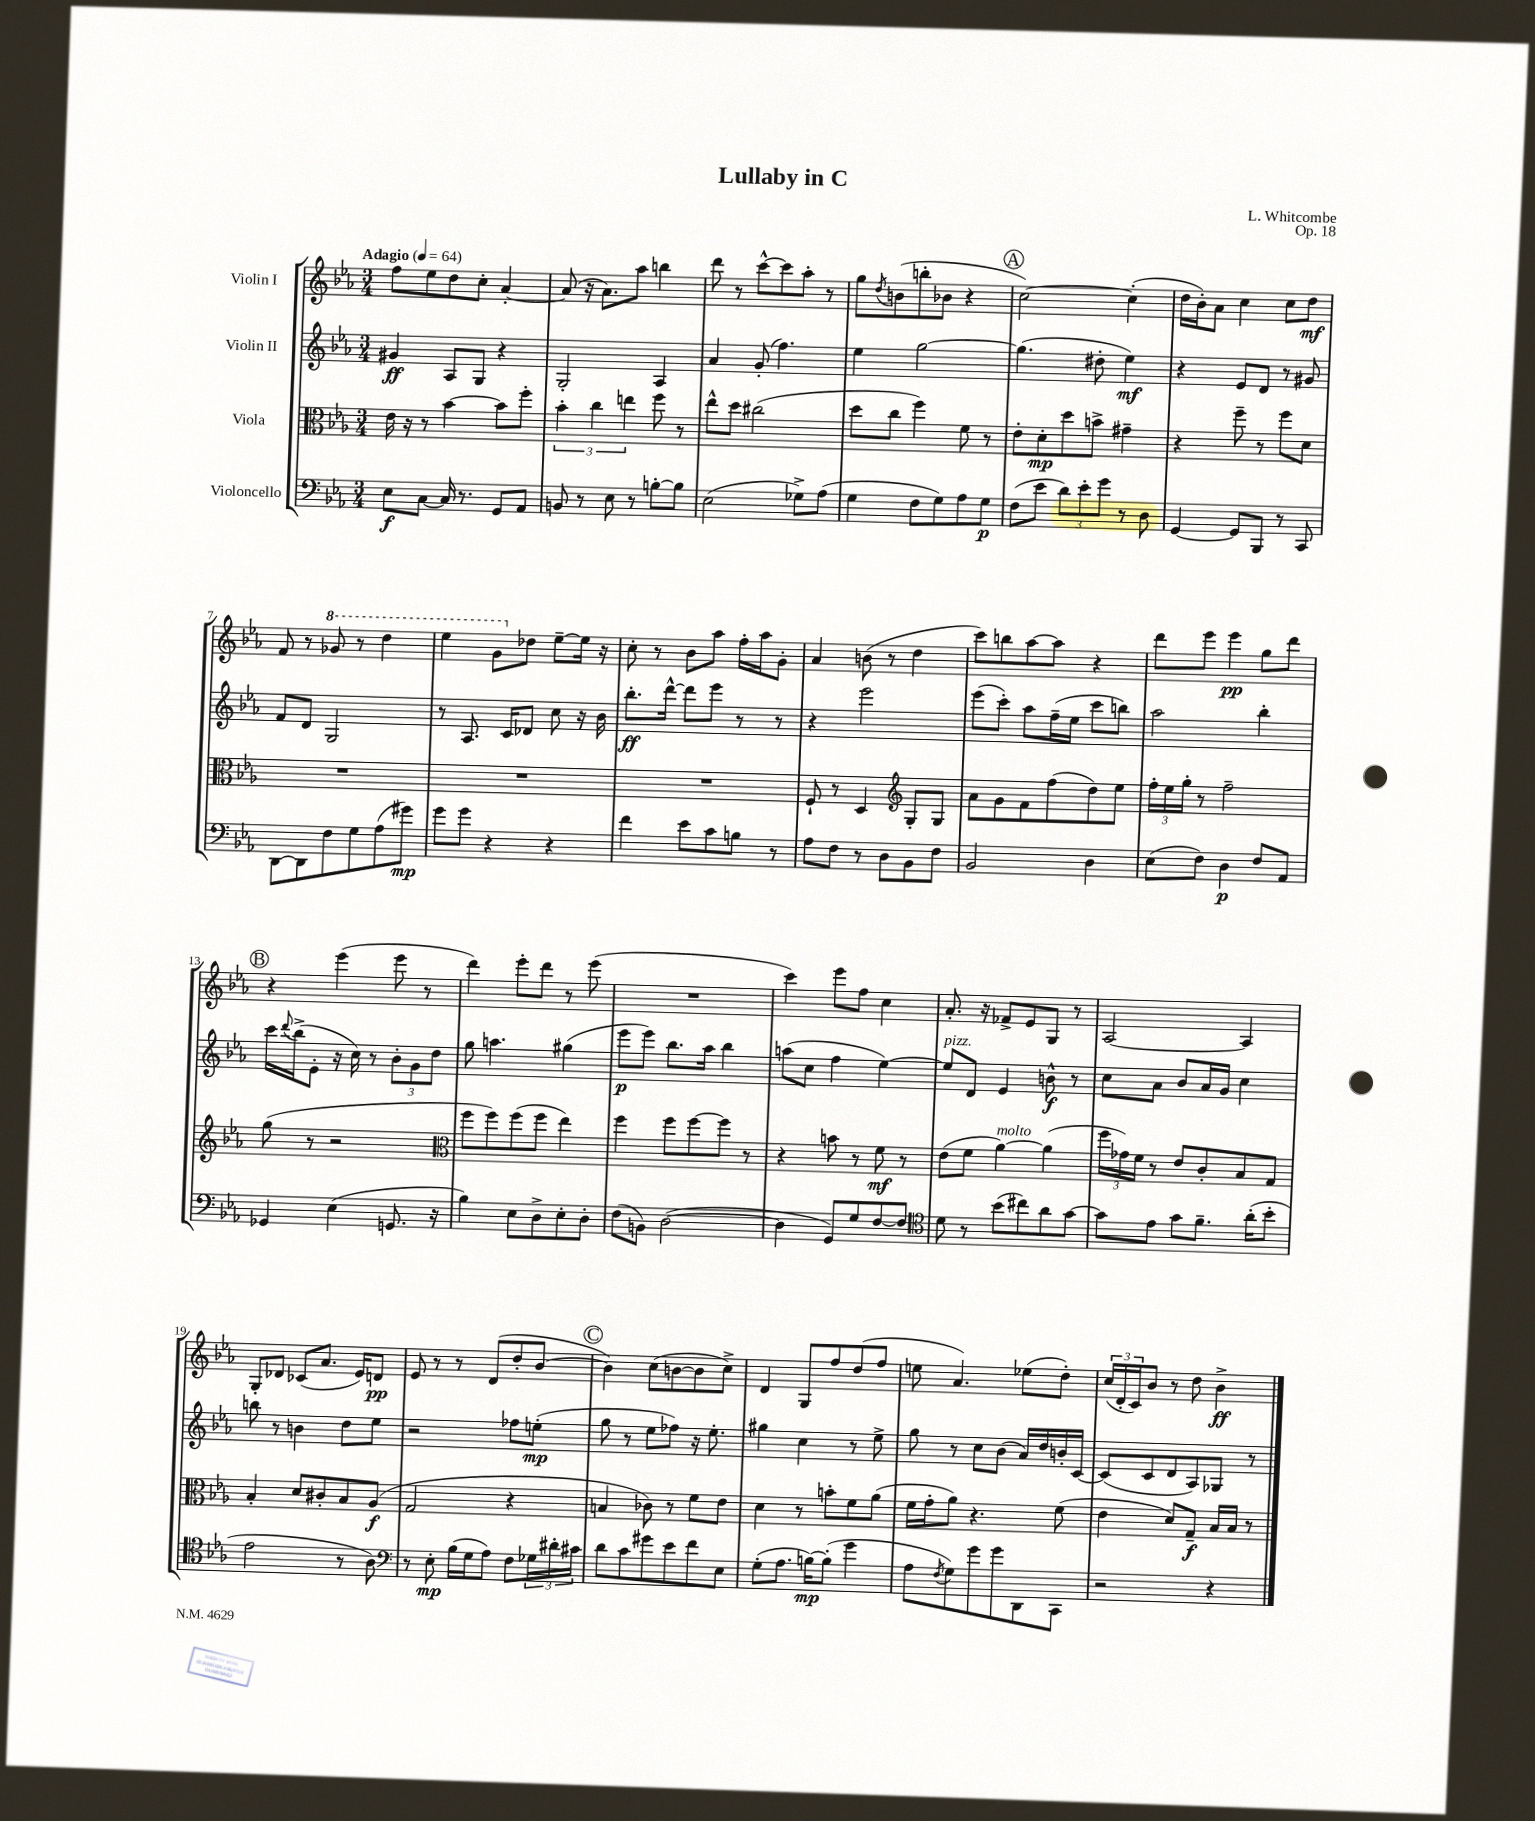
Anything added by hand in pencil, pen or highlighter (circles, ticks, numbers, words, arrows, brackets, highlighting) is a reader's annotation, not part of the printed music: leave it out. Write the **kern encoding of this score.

**kern	**kern	**kern	**kern
*staff4	*staff3	*staff2	*staff1
*clefF4	*clefC3	*clefG2	*clefG2
*k[b-e-a-]	*k[b-e-a-]	*k[b-e-a-]	*k[b-e-a-]
*M3/4	*M3/4	*M3/4	*M3/4
*MM64	*MM64	*MM64	*MM64
8E-	16e-	4g#	8ff
.	16r	.	.
[8C	8r	.	8ee-
16C]	[4b-	8A-	8dd
8.r	.	.	.
.	.	8G	8cc'
8GG	8b-]	4r	[4a-'
8AA-	8ff'	.	.
=	=	=	=
8BB	6b-'	2G'	(8a-]
8r	.	.	16r
.	6cc	.	.
.	.	.	8.a-)
8E-	.	.	.
.	6ee	.	.
8r	.	.	8aa-
[8B'	8ff	4A-	4bb
8B]	8r	.	.
=	=	=	=
(2E-	8ee-^^	4a-	8ddd
.	8dd	.	8r
.	(2cc#	(8g'	[8ccc^^
.	.	4.ff)	8ccc]
8G-^)	.	.	8aa-'
(8A-	.	.	8r
=	=	=	=
4G	8dd	4ee-	8gg
.	.	.	8qdd
.	8cc	.	(8b
8F	4ff)	[2gg	8bb'
8G)	.	.	8b-
8A-	8f	.	4r
8G	8r	.	.
=	=	=	=
(8F	8e-'	(4.gg]	[2cc)
8e-	8d'	.	.
12d)	8dd	.	.
12e-'	.	.	.
.	8b^	8dd#'	.
12g	.	.	.
8r	4g#~	4ee-)	(4cc']
8D	.	.	.
=	=	=	=
[4GG	4r	4r	16dd
.	.	.	16b-')
.	.	.	8a-
8GG]	8ff~	8e-	4cc
8BBB-	8r	8d	.
8r	8ff	8r	8cc
8CC	8d	8g#	8dd
=	=	=	=
[8DD	2.r	8f	8f
8DD]	.	8d	8r
8F	.	2G	8gg-
8G	.	.	8r
(8A-	.	.	4ddd
8g#)	.	.	.
=	=	=	=
8g	2.r	8r	4eee-
8g	.	8.A-	.
4r	.	.	8gg
.	.	16c	.
.	.	8d-	8dd-
4r	.	8cc	[8ee-~
.	.	16r	16ee-]
.	.	16b-	16r
=	=	=	=
4f	2.r	8.bb-'	8cc'
.	.	.	8r
.	.	[16ddd^^	.
8e-	.	8ddd]	8b-
8c	.	8eee-	8aa-
8B	.	8r	16ff'
.	.	.	16aa-
8r	.	8r	8g'
=	=	=	=
8A-	8F`	4r	4a-
8F	8r	.	.
8r	4D	2eee-	(8b
8D	.	.	8r
*	*clefG2	*	*
8BB-	8G'	.	4dd
8F	8G	.	.
=	=	=	=
2BB-	8a-	(8eee-	8ccc)
.	8g	8ccc')	8bb
.	8f	8aa-	[8aa-
.	(8ff	(16ff~	8aa-]
.	.	16ee-	.
4D	8dd)	8ccc	4r
.	8ee-	8bb)	.
=	=	=	=
(8E-	24ff'	2aa-	8ddd
.	24ee-	.	.
.	24gg'	.	.
8F)	8r	.	8eee-
4D	2ff~	.	4eee-
8F	.	4bb-'	8gg
8AA-	.	.	8ddd
=	=	=	=
4GG-	(8gg	16ccc	4r
.	.	8qqddd	.
.	.	(16bb-^	.
.	8r	8e-'	.
(4E-	2r	16r	(4eee-
.	.	16cc)	.
.	.	8r	.
8.GG	.	12b-'	8eee-
.	.	12g	.
.	.	.	8r
.	.	12dd	.
16r	.	.	.
=	=	=	=
*	*clefC3	*	*
4B-)	8ff	8gg	4ddd)
.	8ff)	4.aa	.
8E-	(8ff	.	8eee-'
8D^	8ff	.	8ddd
8E-'	4ee-)	(4gg#	8r
8D'	.	.	(8eee-
=	=	=	=
(8F	4ff	8eee-	2.r
8BB)	.	8eee-)	.
([2D	8ff	8.bb-	.
.	[8ff	.	.
.	.	16aa-	.
.	8ff]	4bb-	.
.	8r	.	.
=	=	=	=
4D]	4r	(8aa	4ccc)
.	.	8cc	.
8GG)	8b	4ff	8eee-
8G	8r	.	8ff
[8F	8f	[4ee-)	4cc
8F]	8r	.	.
=	=	=	=
*clefC4	*	*	*
8d	(8e-	8ee-]	8.a-'
8r	8f	8d	.
.	.	.	16r
(8b-	[4a-)	4e-	8f-^
8cc#)	.	.	8e-
8a-	(4a-]	8b^^	8G
[8g	.	8r	8r
=	=	=	=
8g]	24ff	8cc	[2A-
.	24g-)	.	.
.	24f	.	.
8e-	8r	8a-	.
8g	8e-	8b-	.
8.f~	8c'	16a-	.
.	.	16g	.
.	8B-	4cc	4A-]
(16a-'	.	.	.
8b-'	8G	.	.
=	=	=	=
2e-	4B-'	8bb	8G'
.	.	8r	8d-
.	8d	4b	(8c-
.	8c#'	.	8.a-
8r	8B-	8dd	.
.	.	.	16e-)
8A-)	(8A-	8ee-	8d
=	=	=	=
*clefF4	*	*	*
8r	2G	2r	8e-
8E-'	.	.	8r
(16B-	.	.	8r
16G	.	.	.
8A-)	.	.	(8d
8F	4r	8ff-	8dd'
24G-	.	(8ee'	[8b-
24d#'	.	.	.
24c#	.	.	.
=	=	=	=
8d	4B	8gg	4b-])
8c	.	8r	.
8g#	8c-)	8ee-	(8cc
8e-	8r	8ff-)	[8b
8f	8f	16r	8b]
.	.	8.ee-'	.
8E-	8e-	.	8cc^)
=	=	=	=
(8G'	4d	4gg#	4d
8.A-	.	.	.
.	8r	4cc	8G
[16B)	.	.	.
(8B']	8b'	.	8ff
4g	8f	8r	(8dd
.	(8a-	8ee-^	8ff
=	=	=	=
8A-	16f	8gg	8ee
.	16g'	.	.
8qF	.	.	.
8G)	8a-)	8r	4.a-)
8g	4.r	8cc	.
8g	.	(8b-	.
8DD	.	16a-)	(8ee-
.	.	16dd	.
8CC	(8f	16b'	8dd')
.	.	[16c	.
=	=	=	=
2r	4e-	(8c]	(24cc
.	.	.	24d'
.	.	.	24c)
.	.	8c	8b-
.	8d)	8d	8r
.	8G~	8A-)	8dd
4r	16B-	8G-	4b-^
.	16B-	.	.
.	8r	8r	.
==	==	==	==
*-	*-	*-	*-
